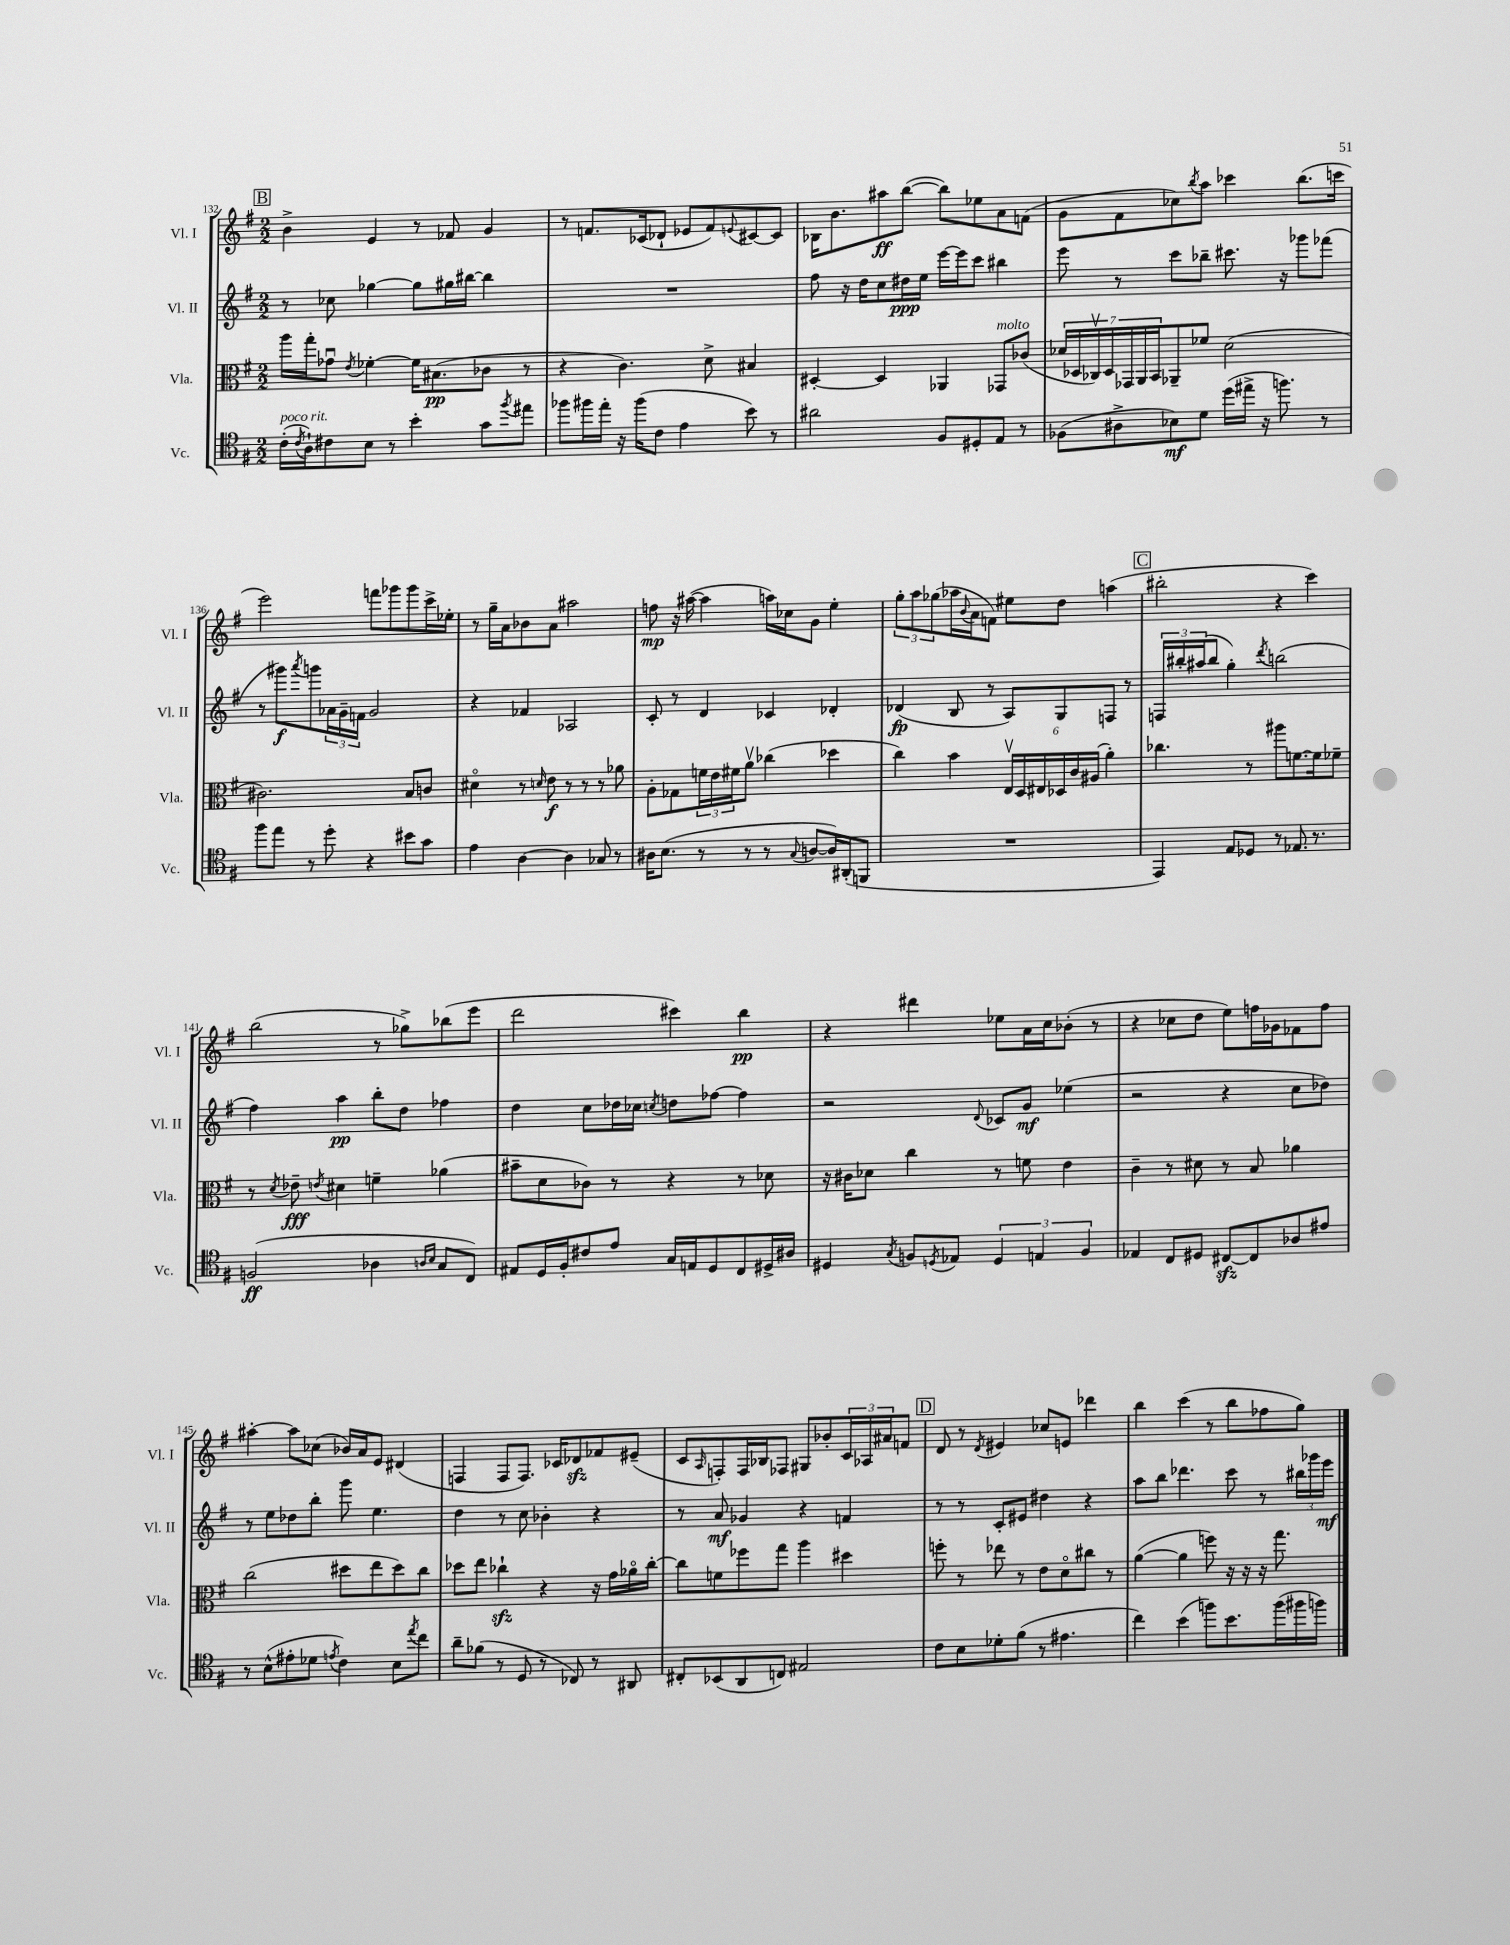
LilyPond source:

<<
\new StaffGroup <<
\new Staff = "s0" \with { instrumentName = "Vl. I" shortInstrumentName = "Vl. I" } {
    \clef treble \key g \major \numericTimeSignature \time 2/2
    \mark \markup { \box "B" } b'4-> e'4 r8 fes'8 g'4 |
    r8 f'8. ces'16( des'8-! ees'8 f'8) \appoggiatura { e'8 } cis'8~ cis'8 |
    bes16 b'8. ais''8\ff b''8~( b''8) ees''8 a'8 f'8( |
    g'8 fis'8 ces''8) \acciaccatura { b''8 } a''8 ces'''4 b''8.( c'''16 |
    e'''2) f'''8 ges'''8 ges'''8 c'''16-> ees''16-. |
    r8 g''16-- a'16 bes'8 a'8 ais''2 |
    f''8\mp r16 ais''16~( ais''4 a''16) ces''16 g'8 e''4-. |
    \tuplet 3/2 { g''8-. a''8 ges''8( } aes''16 \appoggiatura { b'8 } a'16 f'8) eis''8 d''8 a''4( |
    \mark \markup { \box "C" } bis''2-. r4 c'''4) |
    b''2( r8 ges''8->) bes''8( e'''8 |
    d'''2 cis'''4) b''4\pp |
    r4 dis'''4 ees''8 a'16 c''16 bes'8-.( r8 |
    r4 ces''8 d''8 e''8) f''16 ges'16 fes'8 f''8 |
    ais''4~-. ais''8 ces''8( bes'16) a'16 e'8 dis'4( |
    f4 f8 f8.) ces'16 des'8\sfz fes'8 eis'8--( |
    c'8 \grace { a16 } f8-.) f16 bes16 fes8 gis8 bes'8-. \tuplet 3/2 { c'16 aes16 ais'16 } f'8 |
    \mark \markup { \box "D" } d'8 r8 \acciaccatura { d'8 } eis'4 ces''8 e'8 des'''4 |
    b''4 c'''4( r8 b''8 fes''8 g''8) \bar "|." |
}
\new Staff = "s1" \with { instrumentName = "Vl. II" shortInstrumentName = "Vl. II" } {
    \clef treble \key g \major \numericTimeSignature \time 2/2
    \mark \markup { \box "B" } r8 ces''8 ges''4~ ges''8 gis''16 bis''16~ bis''4 |
    R1 |
    fis''8 r16 d''16 c''8 dis''16\ppp e''16 e'''16~ e'''16 c'''8 bis''4 |
    e'''8 r8 c'''8 bes''8-- cis'''8. r16 ges'''8 fes'''8( |
    r8 gis'''8\f) \acciaccatura { a'''8 } g'''8 \tuplet 3/2 { aes'16 g'16-- f'16 } g'2 |
    r4 fes'4 aes2 |
    c'8-. r8 d'4 ces'4 des'4-. |
    des'4\fp( b8 r8 a8) g8 f8 r8 |
    \mark \markup { \box "C" } \tuplet 3/2 { f16 bis''16-. ais''16( } bis''8 g''4-.) \acciaccatura { d'''8 } b''2( |
    fis''4) a''4\pp b''8-. d''8 fes''4 |
    d''4 c''8 des''16 ces''16 \acciaccatura { c''8 } d''8 fes''8~ fes''4 |
    r2 \appoggiatura { d'8 } ces'8 g'8\mf ees''4( |
    r2 r4 c''8 des''8) |
    r8 e''8 des''8 b''8-. g'''8 e''4. |
    d''4 r8 c''8 bes'4-. r4 |
    r8 a'8\mf ges'4 r4 f'4 |
    \mark \markup { \box "D" } r8 r8 c'8-. eis'8 dis''4 r4 |
    a''8 b''8 des'''4. c'''8 r8 \tuplet 3/2 { bis''16 ges'''16 e'''16\mf } \bar "|." |
}
\new Staff = "s2" \with { instrumentName = "Vla." shortInstrumentName = "Vla." } {
    \clef alto \key g \major \numericTimeSignature \time 2/2
    \mark \markup { \box "B" } a''16 g''16-. ges'8\downbow \acciaccatura { e'8 } fes'4~-. fes'16 bis8.\pp( ces'8 r8 |
    r4 c'4.) d'8-> bis4 |
    dis4~-. dis4 aes,4 ges,8^\markup { \italic "molto" } ces'8( |
    \tuplet 7/4 { des'16 des16 ces16\upbow) des16 ges,16 a,16 b,16 } aes,8-- fes'8 des'2( |
    cis'2.) b8 c'8 |
    dis'4\flageolet r8 \grace { d'16 } e'8\f r8 r8 r8 aes'8 |
    a8-. ges8 \tuplet 3/2 { f'16 e'16 fis'16 } a'8\upbow ces''4( des''4 |
    c''4) b'4 \tuplet 6/4 { e16\upbow d16 eis16 des16 c'16 ais16( } a'4-.) |
    \mark \markup { \box "C" } ces''4. r8 ais''8 f'8.~ f'16 fes'8-- |
    r8 \acciaccatura { d'8 } ees'8--\fff \acciaccatura { e'8 } dis'4 f'4-- aes'4( |
    bis'8-- d'8 ces'8) r8 r4 r8 des'8 |
    r16 cis'16 des'8 c''4 r8 f'8 e'4 |
    c'4-- r8 dis'8 r8 b8 aes'4 |
    c''2( dis''8 e''8 dis''8) c''8 |
    des''8 e''8 ces''4-!\sfz r4 r16 g'16 aes'16\flageolet ces''16~-. |
    ces''8 f'8 fes''8 g''8 a''4 dis''4 |
    \mark \markup { \box "D" } f''8-. r8 ees''8 r8 e'8 d'8\flageolet cis''8 r8 |
    a'4~( a'4 f''8) r16 r16 r16 g''8. \bar "|." |
}
\new Staff = "s3" \with { instrumentName = "Vc." shortInstrumentName = "Vc." } {
    \clef tenor \key g \major \numericTimeSignature \time 2/2
    \mark \markup { \box "B" } c'16-.^\markup { \italic "poco rit." }( \acciaccatura { c'8 } a16-!) cis'8 b8 r8 b'4-. g'8 \acciaccatura { fis''8 } eis''8 |
    fes''8 fis''16 e''16-. r16 fis''16( c'8 e'4 b'8) r8 |
    ais'2 fis8 dis8-. e8 r8 |
    fes8( ais8-> bes8\mf) d'8 d''16( eis''16-> r16 f''8.) r8 |
    fis''8 e''8 r8 d''8-. r4 bis'8 g'8 |
    e'4 a4~ a4 ges8 r8 |
    ais16 b8.( r8 r8 r8 \appoggiatura { g8 } a8~ a16) ais,16-.( f,8 |
    R1 |
    \mark \markup { \box "C" } e,4) e8 des8 r8 ees8. r8. |
    f2\ff( aes4 \grace { a16 b16 } g8 c8) |
    eis8 d16 fis16-. cis'8 e'8 g16 e16 d8 c8 dis16-> ais16 |
    dis4 \acciaccatura { g8 } f8 \acciaccatura { d8 } ees8 \tuplet 3/2 { d4 e4 f4 } |
    ees4 c8 dis8 cis8~\sfz cis8 aes8 eis'8 |
    r8 b8-^( eis'8-. des'8 \acciaccatura { e'8 } c'4) b8 \acciaccatura { e''8 } c''8 |
    a'8-- fes'8( r8 d8 r8 ces8) r8 ais,8 |
    cis8-. bes,8( a,8 c8) eis2 |
    \mark \markup { \box "D" } c'8 b8 des'8-. fis'8( r8 eis'4. |
    c''4) b'4( f''8) b'8. f''16( fis''16 f''16) \bar "|." |
}
>>
>>
\layout { \context { \Score currentBarNumber = #132 } }
